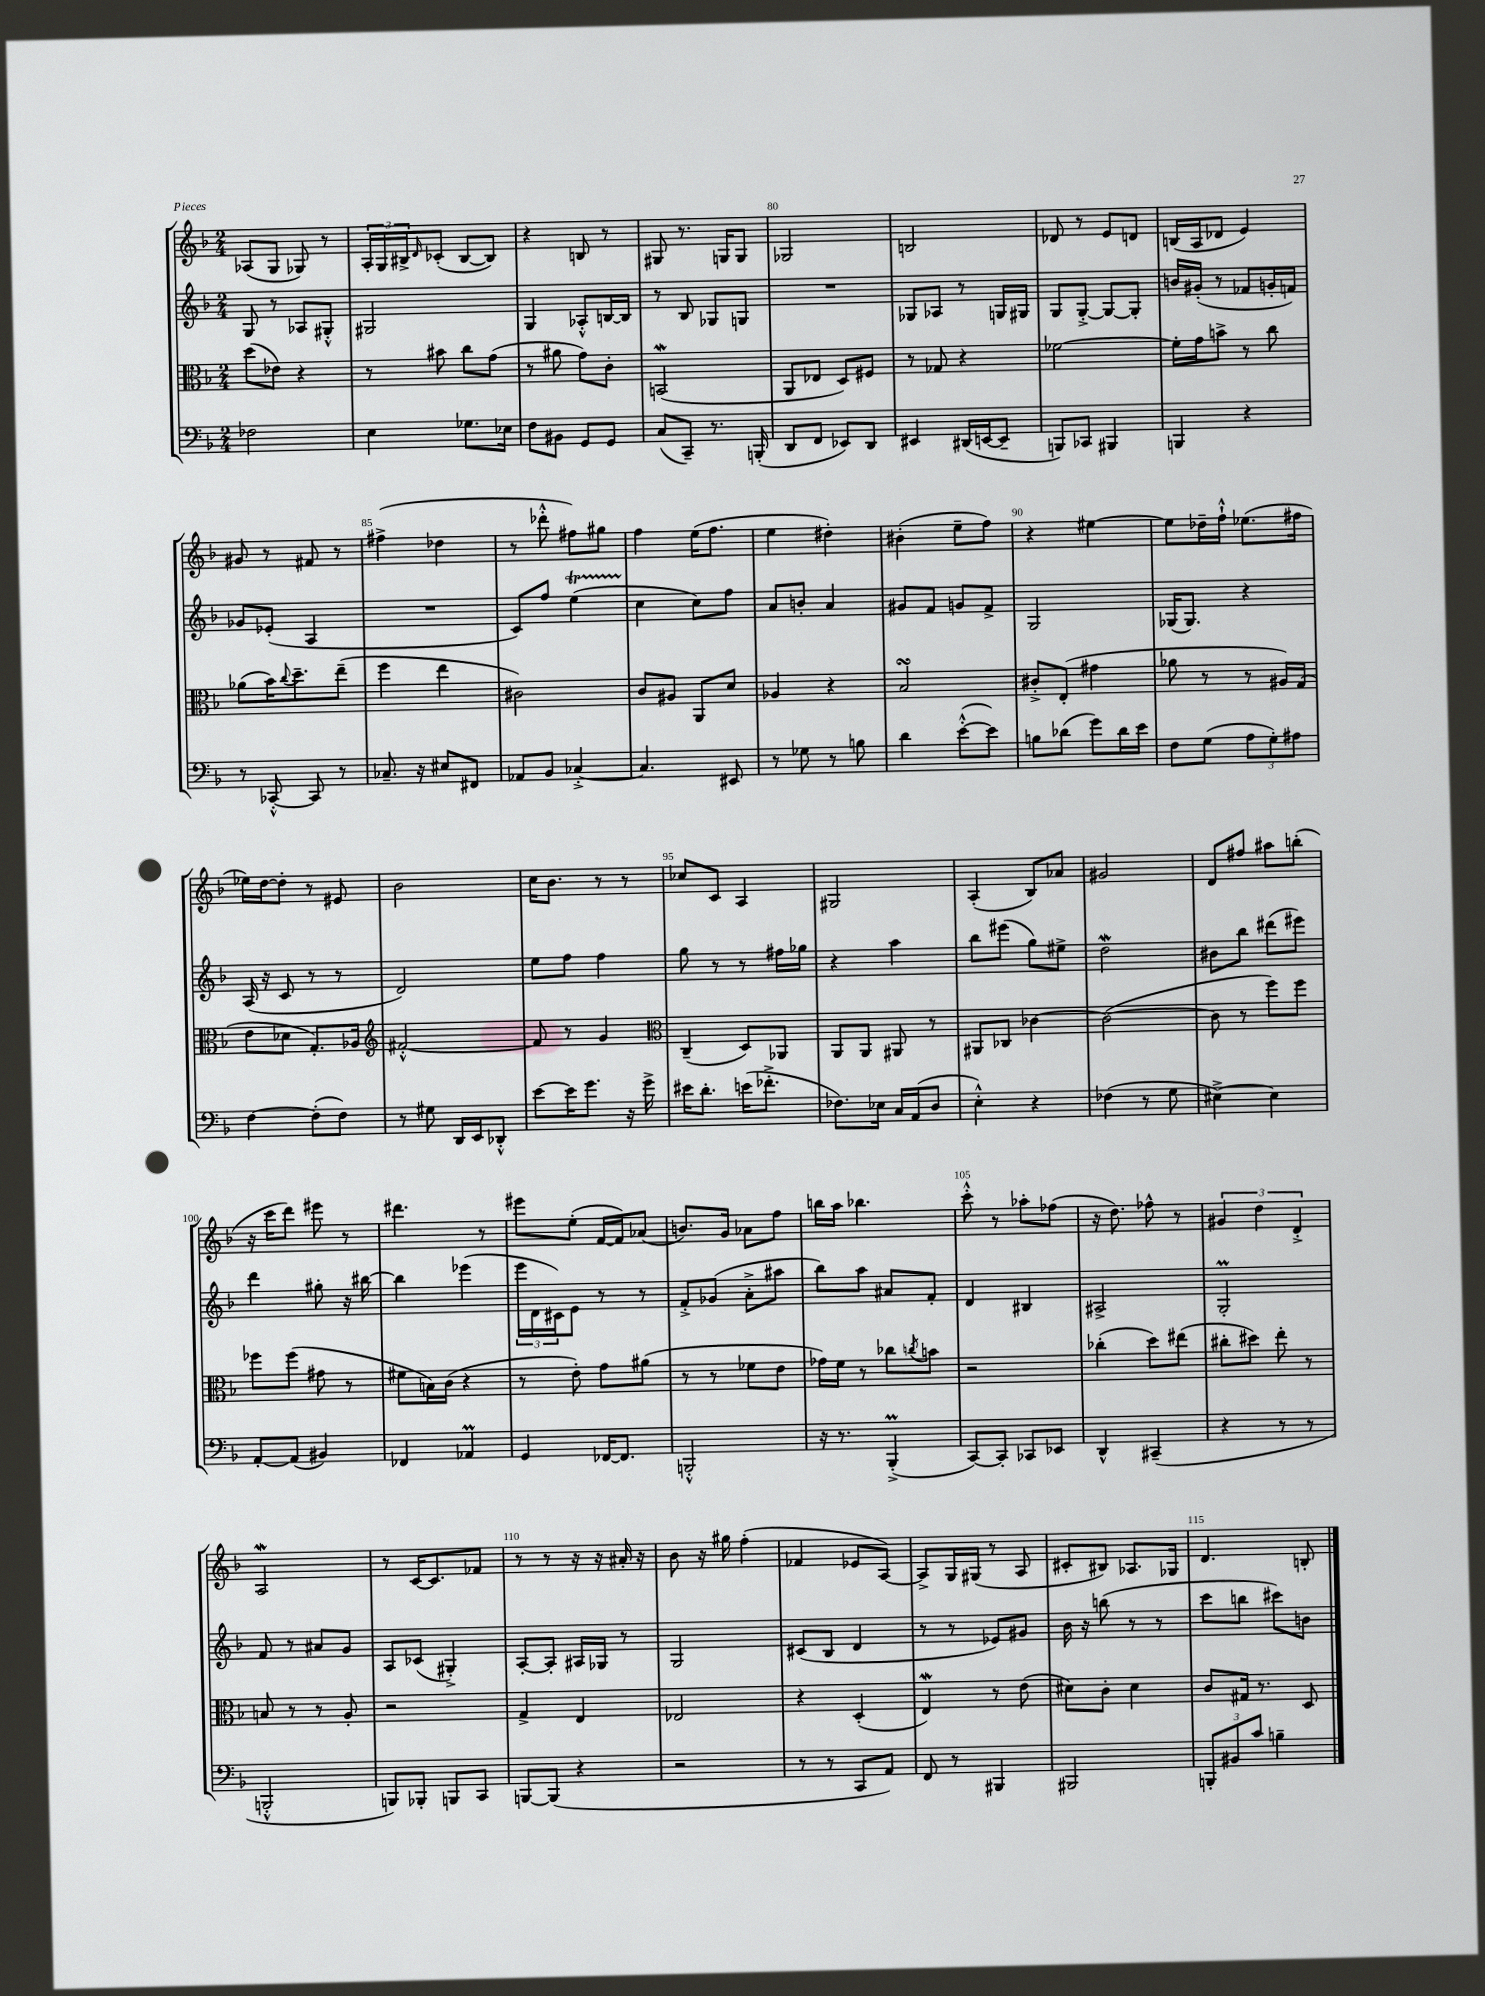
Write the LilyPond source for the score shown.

<<
\new StaffGroup <<
\new Staff = "s0" {
    \clef treble \key f \major \numericTimeSignature \time 2/4
    aes8( g8 ges8) r8 |
    \tuplet 3/2 { a16-. g16 bis16-> } \grace { d'16 } ces'8-.( bis8~ bis8) |
    r4 b8 r8 |
    gis8 r8. g16 g8 |
    ges2 |
    b2 |
    des'8 r8 e'8 d'8 |
    b16( a16 des'8 e'4) |
    gis'8 r8 fis'8 r8 |
    fis''4->( des''4 |
    r8 des'''8-.-^ fis''8) gis''8 |
    f''4 e''16( f''8. |
    e''4 dis''4-.) |
    bis'4-.( e''8-- f''8) |
    r4 eis''4~ |
    eis''8 des''16-- f''16-!-^ ees''8.( fis''16 |
    ees''16) d''16~ d''8-. r8 eis'8 |
    bes'2 |
    c''16 bes'8. r8 r8 |
    ces''8 c'8 a4 |
    gis2 |
    a4-.( bes8) aes'8 |
    gis'2 |
    d'8 fis''8 ais''8 b''8-.( |
    r16 c'''16 d'''8) eis'''8 r8 |
    dis'''4. r8 |
    eis'''8 e''8-.( f'16~ f'16) aes'8( |
    b'8.) g'16 aes'8 f''8 |
    b''16 a''16 bes''4. |
    c'''8-.-^ r8 aes''8-. fes''8( |
    r16 d''8.) fes''8-^ r8 |
    \tuplet 3/2 { gis'4 d''4 d'4-.-> } |
    a2\mordent |
    r8 c'16~ c'8. fes'8 |
    r8 r8 r16 r16 ais'16-. r16 |
    bes'8 r16 gis''16 f''4-.( |
    fes'4 ees'8 a8~) |
    a8-> g16 gis16( r8 a8 |
    cis'8-. bis8) aes8. ges16 |
    d'4. b8-. \bar "|." |
}
\new Staff = "s1" {
    \clef treble \key f \major \numericTimeSignature \time 2/4
    g8 r8 aes8 gis8-.-^ |
    gis2 |
    g4 aes8-.-^ b16~ b16 |
    r8 bes8 ges8 g8 |
    R2 |
    ges8 aes8 r8 g16 gis16 |
    g8 g8~-.-> g8~ g8-. |
    b'16 gis'16-.( r8 fes'8 g'16-. f'16) |
    ges'8 ees'8-.( a4 |
    R2 |
    c'8) f''8 e''4\startTrillSpan( |
    c''4\stopTrillSpan c''8) f''8 |
    a'8 b'8-. a'4 |
    gis'8 f'8 g'8 f'8-> |
    g2 |
    ges16( ges8.) r4 |
    a16( r16 c'8 r8 r8 |
    d'2) |
    e''8 f''8 f''4 |
    g''8 r8 r8 fis''16 ges''16 |
    r4 a''4 |
    bes''8 eis'''8( g''8) eis''8-> |
    d''2\mordent |
    bis'8 bes''8 dis'''8( eis'''8) |
    d'''4 gis''8-. r16 bis''16~ |
    bis''4 ees'''4( |
    \tuplet 3/2 { e'''16 d'16 cis'16) } e'8 r8 r8 |
    f'8-.-> ges'8( a'8-.-> ais''8 |
    bes''8) a''8 ais'8 f'8-. |
    d'4 bis4 |
    ais2-> |
    g2-.\prall |
    f'8 r8 ais'8 g'8 |
    a8 ces'8( gis4-.->) |
    a8~-. a8-. ais16 ges16 r8 |
    g2 |
    cis'8( bes8 d'4 |
    r8 r8 ees'8) gis'8 |
    bes'16 r16 b''8( r8 r8 |
    c'''8 b''8 cis'''8) b'8 \bar "|." |
}
\new Staff = "s2" {
    \clef alto \key f \major \numericTimeSignature \time 2/4
    d''8( ees'8) r4 |
    r8 bis'8 c''8 g'8( |
    r8 ais'8 g'8) c'8-. |
    b,2\mordent( |
    a,8 ees8 d8) fis8 |
    r8 ges8 r4 |
    fes'2~ |
    fes'16-. g'16 b'8-> r8 c''8 |
    aes'8( bes'16) \appoggiatura { c''8 } d''8.-- e''8--( |
    f''4 e''4 |
    cis'2) |
    c'8 ais8 a,8 d'8 |
    aes4 r4 |
    bes2\turn |
    cis'8-.-> e8-.( gis'4 |
    aes'8 r8 r8 ais16) g16( |
    e'8 des'8 g8.-.) aes16 |
    \clef treble fis'2~-.-^ |
    fis'8 r8 g'4 |
    \clef alto c4--( d8) aes,8 |
    a,8 a,8 ais,8 r8 |
    ais,8 ces8 ces'4~ |
    ces'2~( |
    ces'8 r8 f''8) f''8 |
    fes''8 fes''8( gis'8 r8 |
    fis'8 b16) c'16( r4 |
    r8 e'8-.) g'8 ais'8( |
    r8 r8 fes'8 e'8 |
    ges'16) f'16 r8 ces''8 \acciaccatura { c''8 } b'8 |
    r2 |
    ces''4-.( d''8) eis''8( |
    cis''8-. dis''8) e''8-. r8 |
    b8 r8 r8 a8-. |
    r2 |
    g4-> e4 |
    ees2 |
    r4 d4-.( |
    e4\mordent) r8 e'8( |
    dis'8) c'8-. dis'4 |
    c'8 gis16 r8. d8 \bar "|." |
}
\new Staff = "s3" {
    \clef bass \key f \major \numericTimeSignature \time 2/4
    fes2 |
    e4 ges8. ees16 |
    f8 bis,8 g,8 g,8 |
    c8( c,8--) r8. b,,16-.( |
    d,8 f,8 ees,8) d,8 |
    eis,4 dis,16( e,16~ e,8-- |
    b,,8) ces,8 bis,,4 |
    b,,4 r4 |
    r8 ces,8~-.-^ ces,8 r8 |
    ces8.-- r16 eis8 fis,8 |
    aes,8 bes,8 ces4~-.-> |
    ces4. eis,8 |
    r8 ges8 r8 b8 |
    d'4 e'8~-.-^( e'8) |
    b8 des'8( g'8) des'16 e'16 |
    f8 g8( \tuplet 3/2 { a8 g8-.) ais8 } |
    f4~ f8-.( f8) |
    r8 gis8 d,16 e,16 des,8-.-^ |
    e'8~ e'16 g'8. r16 g'16-> |
    eis'16 d'8.-. e'16( fes'8.-.-> |
    fes8.) ees16 c16 a,16( d8 |
    e4-.-^) r4 |
    fes4( r8 g8 |
    eis4~->) eis4 |
    a,8~-. a,8( bis,4) |
    fes,4 aes,4\prall |
    g,4 fes,16~ fes,8. |
    b,,2-.-^ |
    r16 r8. bes,,4-.->\prall( |
    c,8~) c,8-. ces,8 ees,8 |
    d,4-^ cis,4--( |
    r4 r8 r8 |
    b,,2-.-^ |
    b,,8) bes,,8-. b,,8 c,8 |
    b,,8~ b,,8( r4 |
    r2 |
    r8 r8 c,8 a,8) |
    f,8 r8 bis,,4 |
    bis,,2 |
    \tuplet 3/2 { b,,8-. bis,8 c'8 } b4-- \bar "|." |
}
>>
>>
\layout { \context { \Score currentBarNumber = #76 \override BarNumber.break-visibility = ##(#f #t #t) barNumberVisibility = #(every-nth-bar-number-visible 5) } }
